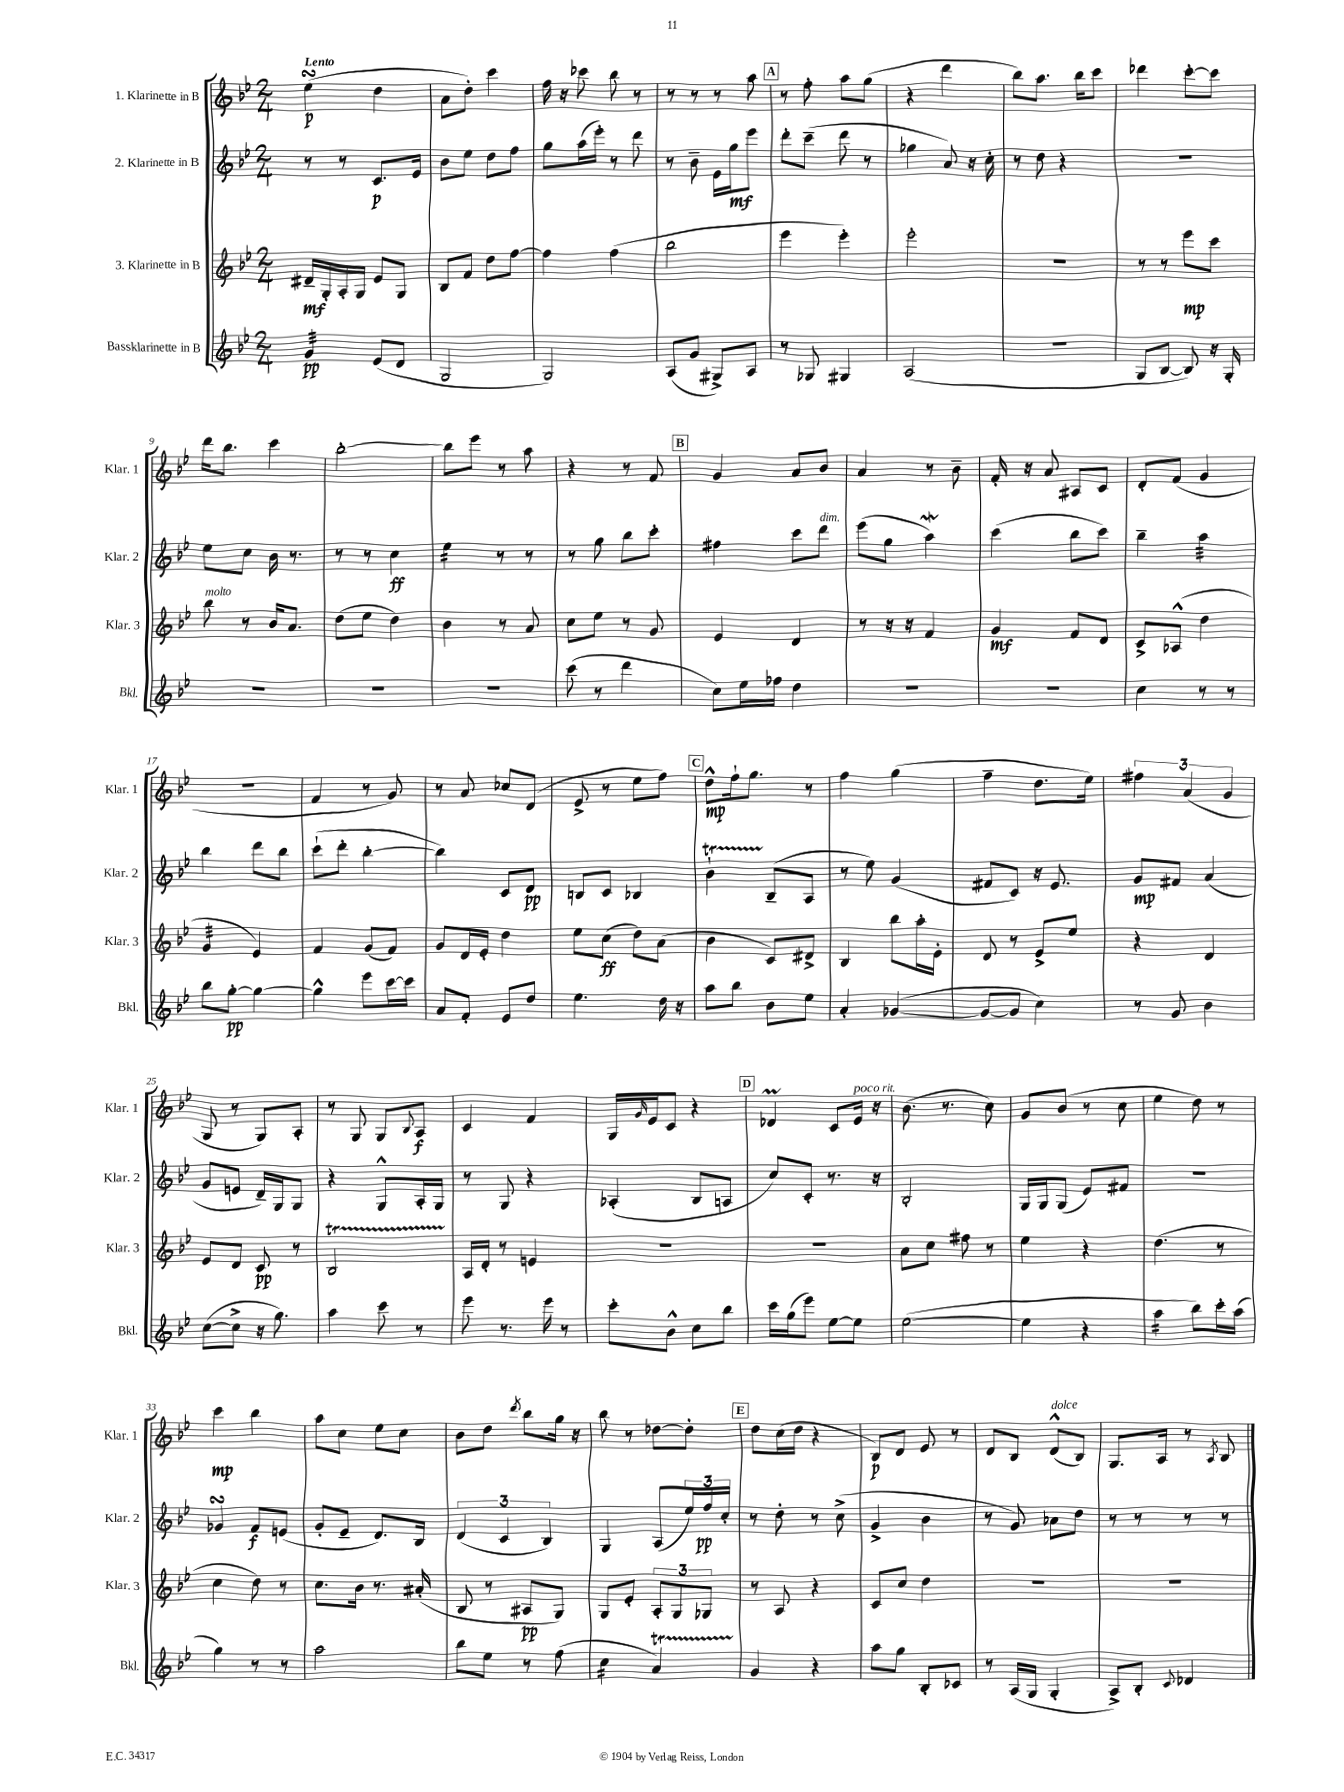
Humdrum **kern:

**kern	**kern	**kern	**kern
*staff4	*staff3	*staff2	*staff1
*clefG2	*clefG2	*clefG2	*clefG2
*k[b-e-]	*k[b-e-]	*k[b-e-]	*k[b-e-]
*M2/4	*M2/4	*M2/4	*M2/4
4g	16d#~	8r	(4ee-
.	16G'	.	.
.	16A'	8r	.
.	16G	.	.
(8e-	8e-	8.c	4dd
8d	8G	.	.
.	.	16e-	.
=	=	=	=
2G	8B-	8b-	8a
.	8f	8ee-	8dd')
.	8dd	8dd	4ccc
.	[8ff	8ff	.
=	=	=	=
2G)	4ff]	8gg	16ff
.	.	.	16r
.	.	(16aa	8ccc-
.	.	16eee-')	.
.	(4ff	8r	8bb-
.	.	8ddd	8r
=	=	=	=
(8A	2bb-	8r	8r
8g	.	8b-~	8r
8G#^)	.	16e-	8r
.	.	16gg	.
8A	.	8eee-	8aa
=	=	=	=
8r	4eee-	8ddd'	8r
8G-	.	(8ccc~	8ff'
4G#	4eee-')	8ddd	8aa
.	.	8r	(8gg
=	=	=	=
(2A	2eee-'	4gg-	4r
.	.	8a)	4ddd
.	.	16r	.
.	.	16cc'	.
=	=	=	=
2r	2r	8r	8bb-)
.	.	8dd	8.aa
.	.	4r	.
.	.	.	16bb-
.	.	.	8ccc
=	=	=	=
8G	8r	2r	4ddd-
[8B-	8r	.	.
8B-])	8eee-	.	[8ccc'
16r	8ccc	.	8ccc]
16G'	.	.	.
=	=	=	=
2r	8bb-	8ee-	16ddd
.	.	.	8.bb-
.	8r	8cc	.
.	16b-	16b-	4ccc
.	8.a	8.r	.
=	=	=	=
2r	(8dd	8r	[2bb-'
.	8ee-	8r	.
.	4dd)	4cc	.
=	=	=	=
2r	4b-	4ee-	8bb-]
.	.	.	8eee-
.	8r	8r	8r
.	8a	8r	8aa
=	=	=	=
(8ccc	8cc	8r	4r
8r	8ee-	8gg	.
4ddd	8r	8bb-	8r
.	8g	8ccc'	8f
=	=	=	=
8cc)	4e-	4ff#	4g
16ee-	.	.	.
16ff-	.	.	.
4dd	4d	8ccc	8a
.	.	8ddd	8b-
=	=	=	=
2r	8r	(8eee-	4a
.	16r	8gg	.
.	16r	.	.
.	4f	4aa)	8r
.	.	.	8b-~
=	=	=	=
2r	4g	(4ccc	16f'
.	.	.	16r
.	.	.	8a
.	8f	8bb-	8A#
.	8d	8ccc)	8c
=	=	=	=
4cc	8c^	4bb-~	8d'
.	(8A-^^	.	(8f
8r	4dd	4aa	4g
8r	.	.	.
=	=	=	=
8bb-	4g	4bb-	2r
[8gg'	.	.	.
4gg_	4e-)	8ddd	.
.	.	8bb-	.
=	=	=	=
4gg^^]	4f	(8ccc`	4f
.	.	8ddd'	.
8eee-	(8g	[4bb-'	8r
[16ccc	8f)	.	8g)
16ccc]	.	.	.
=	=	=	=
8a	8g	4bb-])	8r
8f'	16d	.	8a
.	16e-'	.	.
8e-	4dd	8c	8cc-
8dd	.	8d	(8d
=	=	=	=
4.ee-	8ee-	8B	8e-^
.	(8cc	8c	8r
.	8dd)	4B-	8ee-
16dd	(8a	.	8ff)
16r	.	.	.
=	=	=	=
8aa	4b-	4b-`	8dd^^
8bb-	.	.	16ff`
.	.	.	8.gg
8b-	8c)	(8B-~	.
8ee-	8d#^	8A	8r
=	=	=	=
4a'	4B-	8r	4ff
.	.	8ee-)	.
([4g-	8bb-	(4g	(4gg
.	16aa'	.	.
.	16e-'	.	.
=	=	=	=
8g-_	8d	8f#	4ff~
8g-]	8r	8c)	.
4cc)	8e-^	16r	8.dd
.	.	8.e-	.
.	8ee-	.	.
.	.	.	16ee-)
=	=	=	=
8r	4r	8g	6ff#
8g	.	8f#	.
.	.	.	(6a
4b-	4d	(4a	.
.	.	.	6g
=	=	=	=
([8cc	8e-	8g	8G
8cc^]	8d	8e	8r
16r	8c	16d~)	8G)
8.gg)	.	16G	.
.	8r	8G	8A'
=	=	=	=
4aa	2B-	4r	8r
.	.	.	8G
8ccc	.	8G^^	8G
.	.	.	8qqB-
8r	.	16A'	8A
.	.	16G	.
=	=	=	=
8eee-	16A	8r	4c
.	16d'	.	.
8.r	8r	8G	.
.	4e	4r	4f
16eee-	.	.	.
8r	.	.	.
=	=	=	=
8ccc'	2r	(4A-'	16G
.	.	.	16qqg
.	.	.	16e-
8b-^^	.	.	8c
8cc	.	8B-	4r
8bb-	.	8A	.
=	=	=	=
16ccc	2r	8cc)	4d-
(16gg	.	.	.
8eee-)	.	8c'	.
[8ee-	.	8.r	8c
8ee-]	.	.	16e-
.	.	16r	16r
=	=	=	=
([2ee-	8a	2B-'	(8.b-
.	8cc	.	.
.	.	.	8.r
.	8ff#	.	.
.	8r	.	8cc)
=	=	=	=
4ee-]	4ee-	16G	8g
.	.	16G	.
.	.	(8G	(8b-
4r	4r	8e-)	8r
.	.	8f#	8cc
=	=	=	=
4aa	(4.dd	2r	4ee-
8bb-)	.	.	8dd)
16ccc'	8r	.	8r
(16aa	.	.	.
=	=	=	=
4gg)	4cc	4g-	4ccc
8r	8dd)	8f	4bb-
8r	8r	(8e	.
=	=	=	=
2aa	8.cc	8g'	8aa
.	.	8e-~	8cc
.	16b-	.	.
.	8.r	8.d)	8ee-
.	.	.	8cc
.	(16a#'	16B-	.
=	=	=	=
8bb-	8B-	(6d	8b-
8ee-	8r	.	8dd
.	.	6c	.
.	.	.	8qddd
8r	8A#	.	8bb-
.	.	6B-)	.
(8ff	8G)	.	16gg
.	.	.	16r
=	=	=	=
4cc	8G	4G	8bb-
.	8e-'	.	8r
4a)	12A'	(8A	[8dd-
.	12G	.	.
.	.	24ee-)	8dd-']
.	12G-	24ff	.
.	.	24cc'	.
=	=	=	=
4g	8r	8r	8dd
.	8A	8dd'	(16cc
.	.	.	16dd
4r	4r	8r	4r
.	.	(8cc^	.
=	=	=	=
8aa	8c	4g^	8B-)
8gg	8cc	.	8d
8B-'	4dd	4b-	8e-
8c-	.	.	8r
=	=	=	=
8r	2r	8r	8d
(16A	.	8g)	8B-
16G	.	.	.
4G'	.	8a-	(8d^^
.	.	8dd	8B-)
=	=	=	=
8A^)	2r	8r	8.G
8B-'	.	8r	.
.	.	.	16A
8qqc	.	.	.
4d-	.	8r	8r
.	.	.	8qA
.	.	8r	8B-
==	==	==	==
*-	*-	*-	*-
